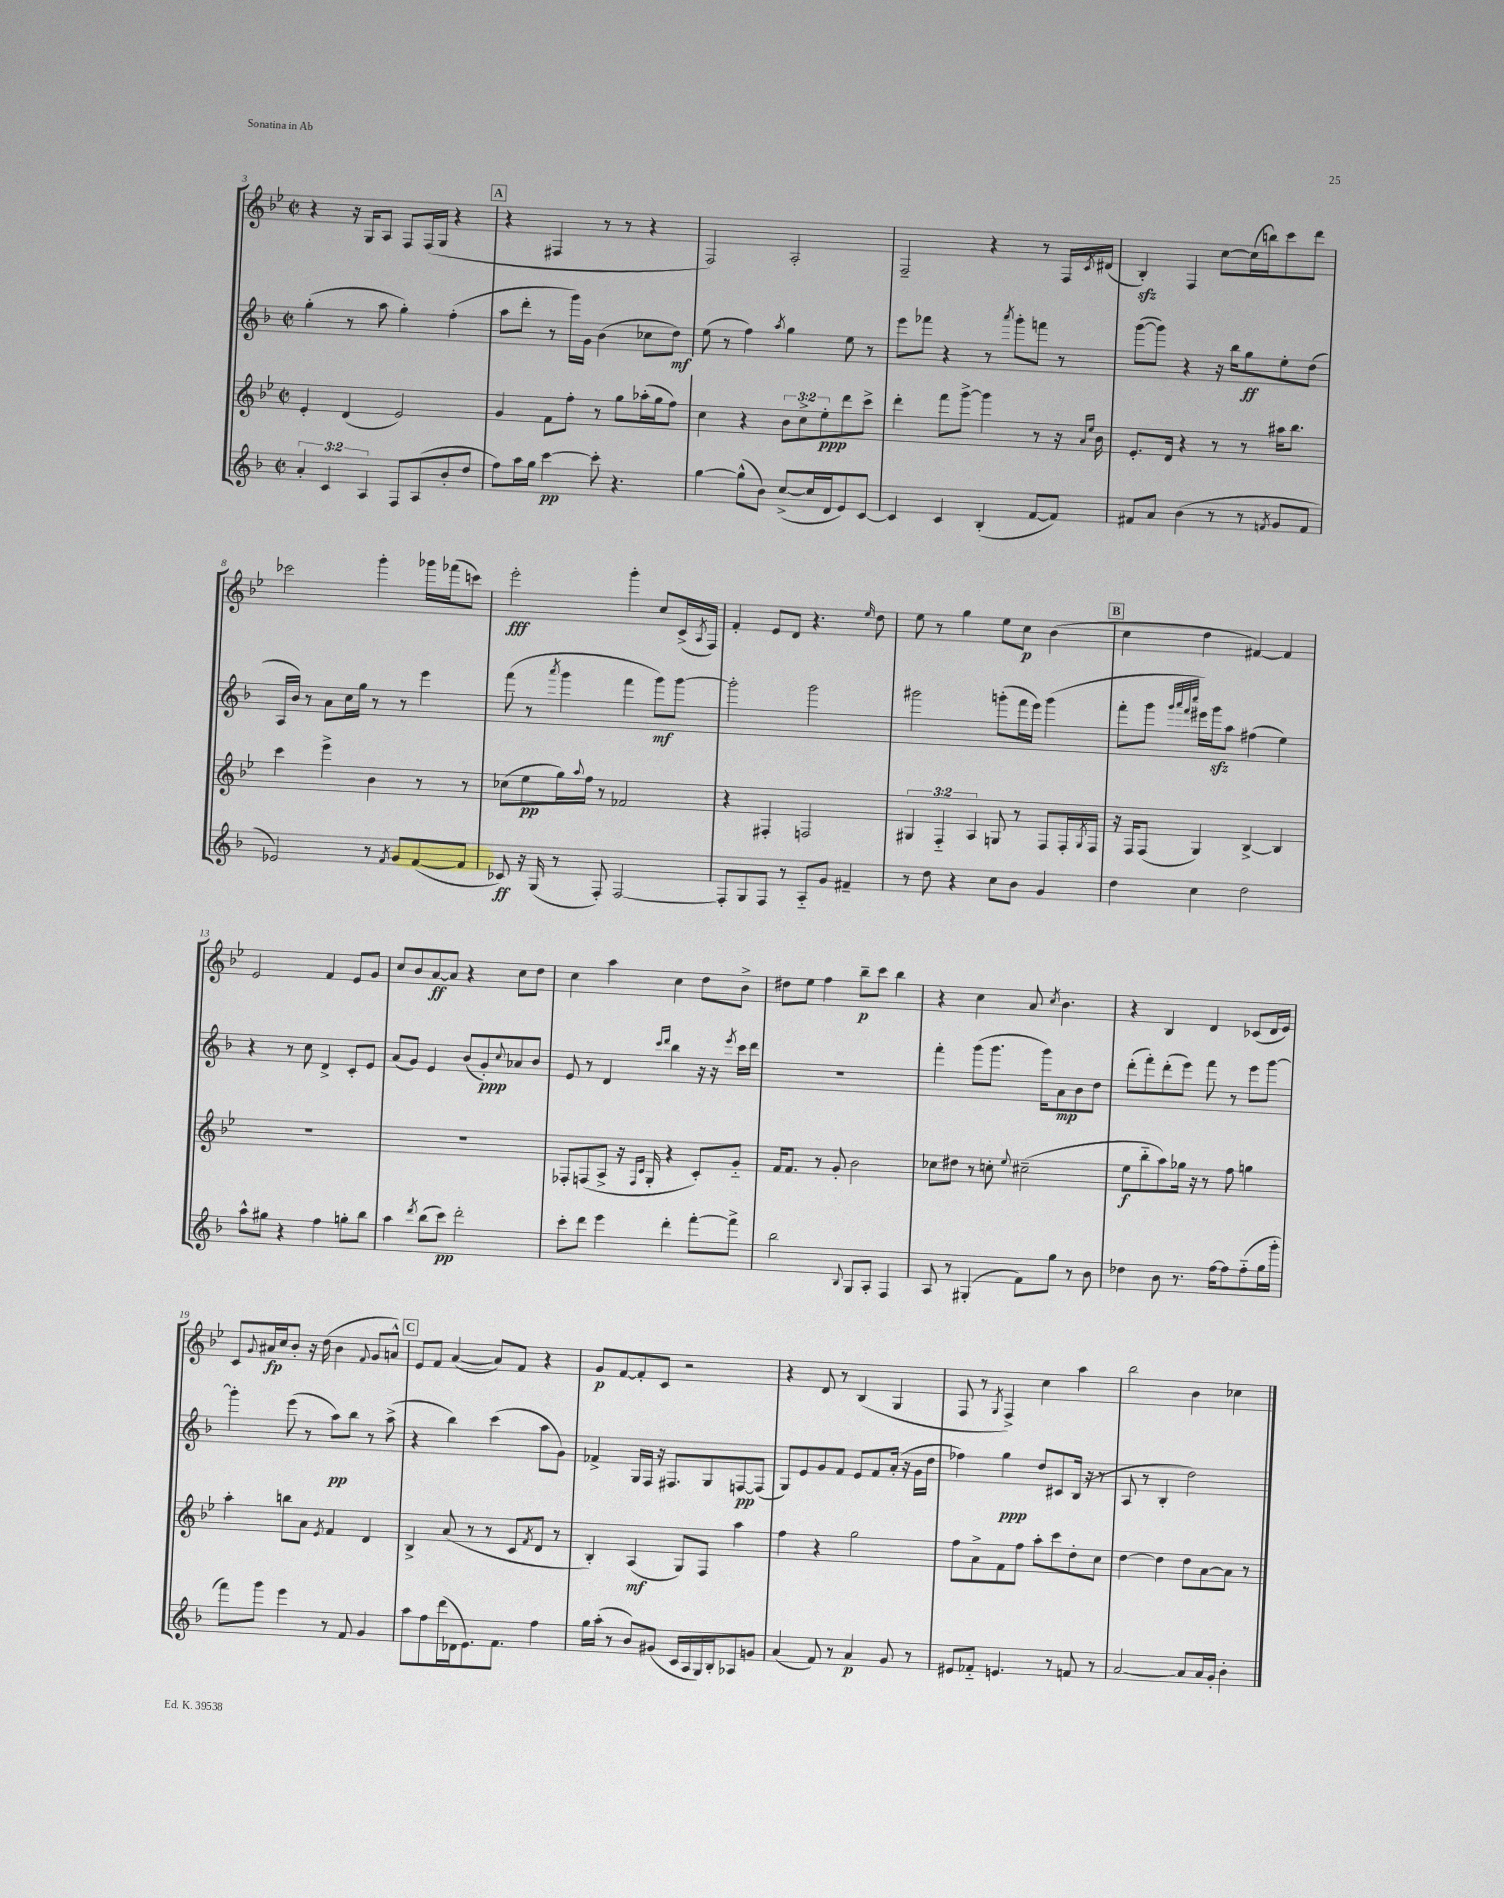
<<
\new StaffGroup <<
\new Staff = "s0" {
    \clef treble \key bes \major \defaultTimeSignature \time 2/2
    r4 r16 g16 a8 f8 f16( g16 r4 |
    \mark \markup { \box "A" } r4 fis4 r8 r8 r4 |
    f2) a2-. |
    f2-- r4 r8 f16 \acciaccatura { c'8 } dis'16( |
    bes4-.\sfz) f4 c''8~ c''16( b''16) c'''8 d'''8 |
    ces'''2 g'''4-. ges'''16 fes'''16( c'''8) |
    ees'''2-.\fff g'''4-. c''8 c'16->( \acciaccatura { a8 } f16) |
    f'4-. ees'8 d'8 r4. \grace { ees''16 } d''8 |
    ees''8 r8 g''4 ees''8 c''8\p bes'4( |
    \mark \markup { \box "B" } c''4 d''4 fis'4~) fis'4 |
    ees'2 f'4 ees'8 g'8 |
    c''8 bes'8 a'8~\ff a'8 r4 c''8 d''8 |
    c''4 a''4 c''4 d''8 bes'8-> |
    dis''8 ees''8 f''4 bes''8--\p c'''8 bes''4 |
    r4 c''4 a'8 \acciaccatura { c''8 } bes'4. |
    r4 bes4 d'4 ces'8( d'16 ees'16) |
    c'8 \appoggiatura { g'8 } ais'16\fp c''16 bes'8-. r16 d''16( bes'4 \appoggiatura { f'8 } g'8 a'8-^) |
    \mark \markup { \box "C" } ees'8 f'8 a'4~( a'8) f'8 r4 |
    g'8\p f'8~ f'8-. c'8 r2 |
    r4 d'8 r8 bes4( g4 |
    f8 r8 \acciaccatura { g8 } f4->) c''4 a''4 |
    bes''2 bes'4 ces''4 \bar "|." |
}
\new Staff = "s1" {
    \clef treble \key f \major \defaultTimeSignature \time 2/2
    g''4-.( r8 a''8 g''4-.) f''4-.( |
    \mark \markup { \box "A" } a''8 d'''8-. r8 g'''16) g'16 bes'4( ces''8 d''8\mf) |
    e''8( r8 f''4) \acciaccatura { a''8 } g''4 e''8 r8 |
    e'''8 fes'''8 r4 r8 \acciaccatura { a'''8 } g'''8-. f'''8 r8 |
    g'''8~( g'''8) r4 r16 bes''16 g''8\ff e''8-. d''8( |
    a16 bes'16) r8 a'8 c''16 g''16 r8 r8 e'''4 |
    f'''8( r8 \acciaccatura { a'''8 } g'''4 f'''4 g'''8\mf) g'''8~ |
    g'''2-. g'''2 |
    gis'''2 g'''8-.( f'''16 e'''16) g'''4( |
    \mark \markup { \box "B" } f'''8-. g'''8 \grace { g'''32 a'''32 f'''32 c''''32 } eis'''16) g'''16\sfz a''8 fis''4( e''4) |
    r4 r8 c''8 d'4-> c'8-. e'8 |
    a'8( g'8) e'4 bes'8( g'8-.\ppp) \appoggiatura { c''8 } aes'8 bes'8 |
    e'8 r8 d'4 \grace { c'''16 d'''16 } bes''4 r16 r16 \acciaccatura { e'''8 } c'''16 d'''16 |
    R1 |
    f'''4-. g'''8( g'''8. g'''16) a'8\mp bes'8 d''8 |
    d'''8-.( f'''8-.) d'''8-.( e'''8) f'''8 r8 e'''8 g'''8~ |
    g'''4-. e'''8( r8 a''8\pp) bes''8 r8 a''8->( |
    \mark \markup { \box "C" } r4 bes''4) c'''4( a''8 g'8) |
    fes'4-> g16 f16 r16 fis8. g8 f8~\pp f8( |
    g8) e'8 g'8 f'8 e'8 f'8 a'16-.( r16 g'16 d''16 |
    fes''4) g''4\ppp d''8 cis'8 bes16( r16 r8 |
    a8 r8 bes4-. d''2) \bar "|." |
}
\new Staff = "s2" {
    \clef treble \key bes \major \defaultTimeSignature \time 2/2 \override Staff.TupletNumber.text = #tuplet-number::calc-fraction-text
    ees'4-. d'4( ees'2) |
    \mark \markup { \box "A" } g'4 f'8 f''8-. r8 g''8 aes''16-.( g''16 f''8) |
    c''4 r4 \tuplet 3/2 { bes'8 c''8-> ees''8-.\ppp } d'''8 c'''8-> |
    d'''4-. f'''8 g'''8~-> g'''4 r8 r16 \grace { a'16 ees''16 } bes'16 |
    ees'8.-. d'16 r4 r8 r8 ais''16 bes''8. |
    c'''4 ees'''4-> bes'4 r8 r8 |
    ces''8( ees''8\pp g''16) \appoggiatura { a''8 } f''16 r8 fes'2 |
    r4 fis4-. f2 |
    \tuplet 3/2 { gis4 f4-_ a4 } g8 r8 f8 f16-. \acciaccatura { g8 } f16 |
    \mark \markup { \box "B" } r16 f16 f8( g4) bes4~-> bes4 |
    R1 |
    R1 |
    fes8-. f8( a8-> r16 \grace { f16 c'16 } g16-. r4 c'8-.) g'8-_ |
    f'16 f'8. r8 g'8-. bes'2 |
    ces''8 dis''8 r8 c''8-. \appoggiatura { ees''8 } cis''2--( |
    ees''8\f bes''8-_ a''8) ges''16 r16 r8 f''8 g''4 |
    a''4-. b''8 a'8 \acciaccatura { ees'8 } f'4 d'4 |
    \mark \markup { \box "C" } bes4-> a'8( r8 r8 c'8 \acciaccatura { f'8 } d'8 r8 |
    bes4-.) a4\mf( g8) f8 a''4 |
    f''4 r4 g''2 |
    f''8 a'8-> f'8 f''8 a''8-. c'''8 d''8-. c''8 |
    d''4~ d''4 d''8 a'8~ a'8 r8 \bar "|." |
}
\new Staff = "s3" {
    \clef treble \key f \major \defaultTimeSignature \time 2/2 \override Staff.TupletNumber.text = #tuplet-number::calc-fraction-text
    \tuplet 3/2 { a'4-. c'4 a4 } f8 a8( bes'8-. d''8 |
    \mark \markup { \box "A" } f''8) a''16 g''16 c'''4~\pp c'''8-. r4. |
    g''4~ g''8-^( bes'8) c''8~->( c''16 d'16 e'8) c'8~ |
    c'4 c'4 bes4-.( f'8~ f'8) |
    fis'8 a'8 bes'4( r8 r8 \acciaccatura { f'8 } g'8 f'8 |
    ees'2) r8 \acciaccatura { f'8 } g'8 f'8~( f'8 |
    ces'8\ff) r16 g16( r8 f8-.) f2~ |
    f8-. g8 f8 r8 a8-_ g'8 fis'4-- |
    r8 d''8 r4 c''8 bes'8 g'4 |
    \mark \markup { \box "B" } d''4 c''4 d''2 |
    a''8-^ gis''8 r4 f''4 g''8-. bes''8 |
    a''4 \acciaccatura { d'''8 } bes''8( c'''8\pp) d'''2-. |
    c'''8-. d'''8 e'''4 d'''4-. f'''8~-. f'''8-> |
    bes''2 \appoggiatura { bes8 } g8 a8-. f4 |
    a8 r8 gis4-.( f'8) g''8 r8 bes'8 |
    des''4 bes'8 r8. f''16~ f''8 f''8-_( g''16 g'''16-. |
    f'''8) g'''8 e'''4 r8 f'8 g'4 |
    \mark \markup { \box "C" } a''8 f''8 d'''16( des'16 e'8.) f'8. f''4 |
    g''16 a''16-.( r8 bes'8) gis'8( c'16 a16 g16) bes16-. aes8 g'8 |
    a'4( f'8) r8 a'4\p g'8 r8 |
    eis'8 fes'8-_ e'4. r8 f'8 r8 |
    a'2~ a'8 a'16 g'16-. bes'4-. \bar "|." |
}
>>
>>
\layout { \context { \Score currentBarNumber = #3 } }
